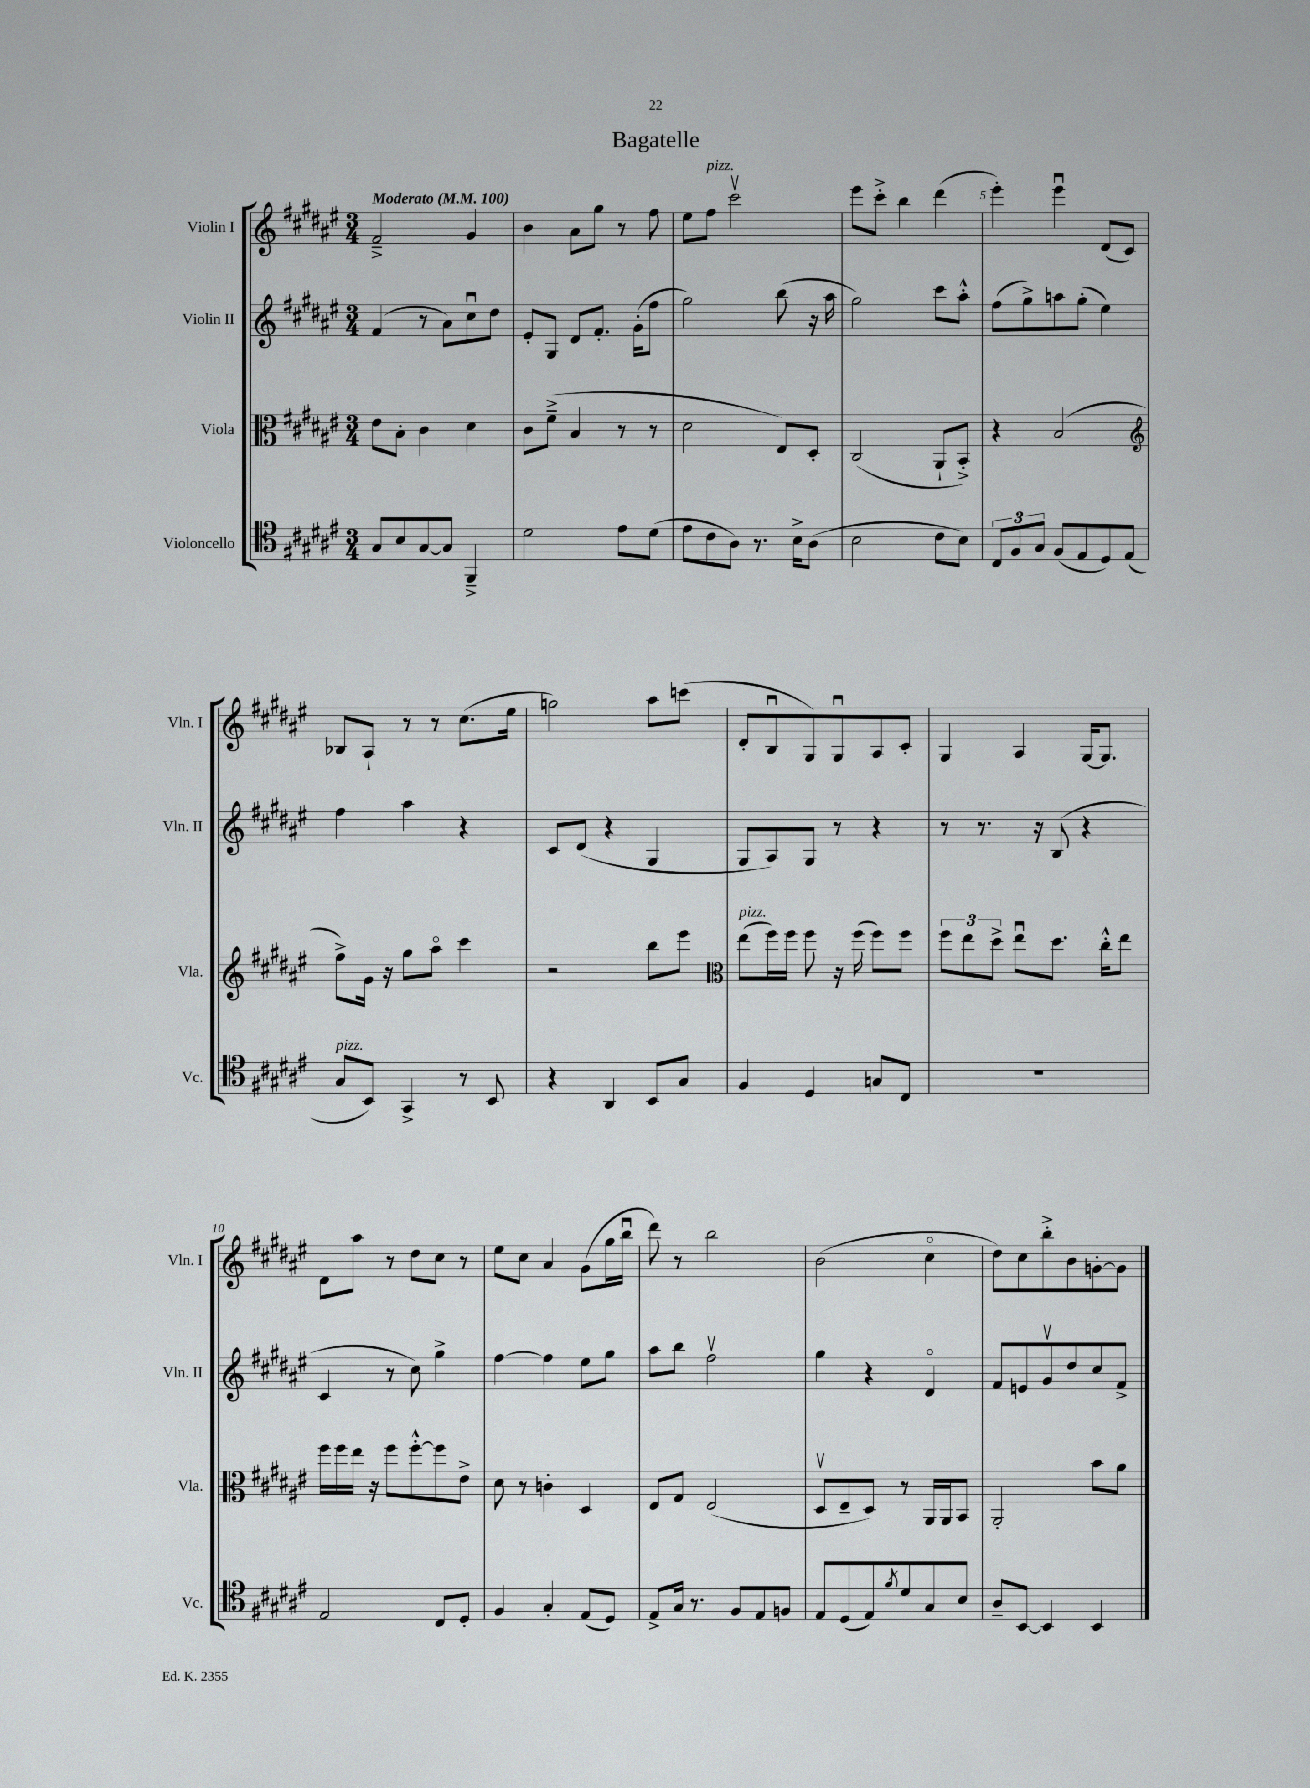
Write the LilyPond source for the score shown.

\header { title = "Bagatelle" }
<<
\new StaffGroup <<
\new Staff = "s0" \with { instrumentName = "Violin I" shortInstrumentName = "Vln. I" } {
    \clef treble \key fis \major \numericTimeSignature \time 3/4 \tempo "Moderato" 4 = 100
    fis'2---> gis'4 |
    b'4 ais'8 gis''8 r8 fis''8 |
    eis''8 fis''8^\markup { \italic "pizz." } cis'''2\upbow |
    eis'''8 cis'''8-.-> b''4 dis'''4( |
    eis'''4-.) eis'''4\downbow dis'8( cis'8) |
    bes8 ais8-! r8 r8 cis''8.( eis''16 |
    g''2) ais''8 c'''8( |
    dis'8-. b8\downbow gis8) gis8\downbow ais8 cis'8-. |
    gis4 ais4 gis16~ gis8. |
    dis'8 ais''8 r8 dis''8 cis''8 r8 |
    eis''8 cis''8 ais'4 gis'8( gis''16 b''16\downbow |
    dis'''8) r8 b''2 |
    b'2( cis''4\flageolet |
    dis''8) cis''8 b''8-.-> b'8 g'8~-. g'8 \bar "|." |
}
\new Staff = "s1" \with { instrumentName = "Violin II" shortInstrumentName = "Vln. II" } {
    \clef treble \key fis \major \numericTimeSignature \time 3/4
    fis'4( r8 ais'8) cis''8\downbow dis''8 |
    eis'8-. gis8 dis'8 fis'8.-. gis'16-.( fis''8 |
    gis''2) b''8( r16 ais''16 |
    gis''2) cis'''8 ais''8-.-^ |
    fis''8( gis''8->) a''8 gis''8-.( eis''4) |
    fis''4 ais''4 r4 |
    cis'8 dis'8( r4 gis4 |
    gis8 ais8) gis8 r8 r4 |
    r8 r8. r16 b8( r4 |
    cis'4 r8 cis''8) gis''4-> |
    fis''4~ fis''4 eis''8 gis''8 |
    ais''8 b''8 fis''2\upbow |
    gis''4 r4 dis'4\flageolet |
    fis'8 e'8 gis'8\upbow dis''8 cis''8 fis'8-> \bar "|." |
}
\new Staff = "s2" \with { instrumentName = "Viola" shortInstrumentName = "Vla." } {
    \clef alto \key fis \major \numericTimeSignature \time 3/4
    eis'8 b8-. cis'4 dis'4 |
    cis'8 fis'8--->( b4 r8 r8 |
    dis'2 eis8) dis8-. |
    cis2( ais,8-! b,8-.->) |
    r4 b2( |
    \clef treble fis''8->) gis'16 r16 gis''8 ais''8\flageolet cis'''4 |
    r2 b''8 eis'''8 |
    \clef alto eis''8^\markup { \italic "pizz." }( fis''16) fis''16 fis''8 r16 fis''16( fis''8) fis''8 |
    \tuplet 3/2 { fis''8 eis''8 dis''8-> } eis''8\downbow dis''8. cis''16-.-^ eis''8 |
    fis''16 fis''16 eis''16 r16 fis''8 fis''8~-.-^ fis''8 eis'8-> |
    dis'8 r8 c'4-. dis4 |
    eis8 gis8 eis2( |
    dis8\upbow eis8-- dis8) r8 ais,16 ais,16 b,8 |
    ais,2-. b'8 ais'8 \bar "|." |
}
\new Staff = "s3" \with { instrumentName = "Violoncello" shortInstrumentName = "Vc." } {
    \clef tenor \key fis \major \numericTimeSignature \time 3/4
    gis8 b8 gis8~ gis8 fis,4---> |
    dis'2 eis'8 dis'8( |
    eis'8 cis'8 ais8) r8. b16-> ais8( |
    b2 cis'8 b8) |
    \tuplet 3/2 { cis8 fis8 gis8 } fis8( eis8 dis8) eis8( |
    gis8^\markup { \italic "pizz." } b,8) gis,4-> r8 b,8 |
    r4 ais,4 b,8 gis8 |
    fis4 dis4 g8 cis8 |
    R2. |
    eis2 cis8 dis8-. |
    fis4 gis4-. eis8( dis8) |
    eis8-> gis16 r8. fis8 eis8 f8 |
    eis8 dis8( eis8) \acciaccatura { fis'8 } dis'8 gis8 b8 |
    ais8-- b,8~ b,4 b,4 \bar "|." |
}
>>
>>
\layout { \context { \Score \override BarNumber.break-visibility = ##(#f #t #t) barNumberVisibility = #(every-nth-bar-number-visible 5) } }
